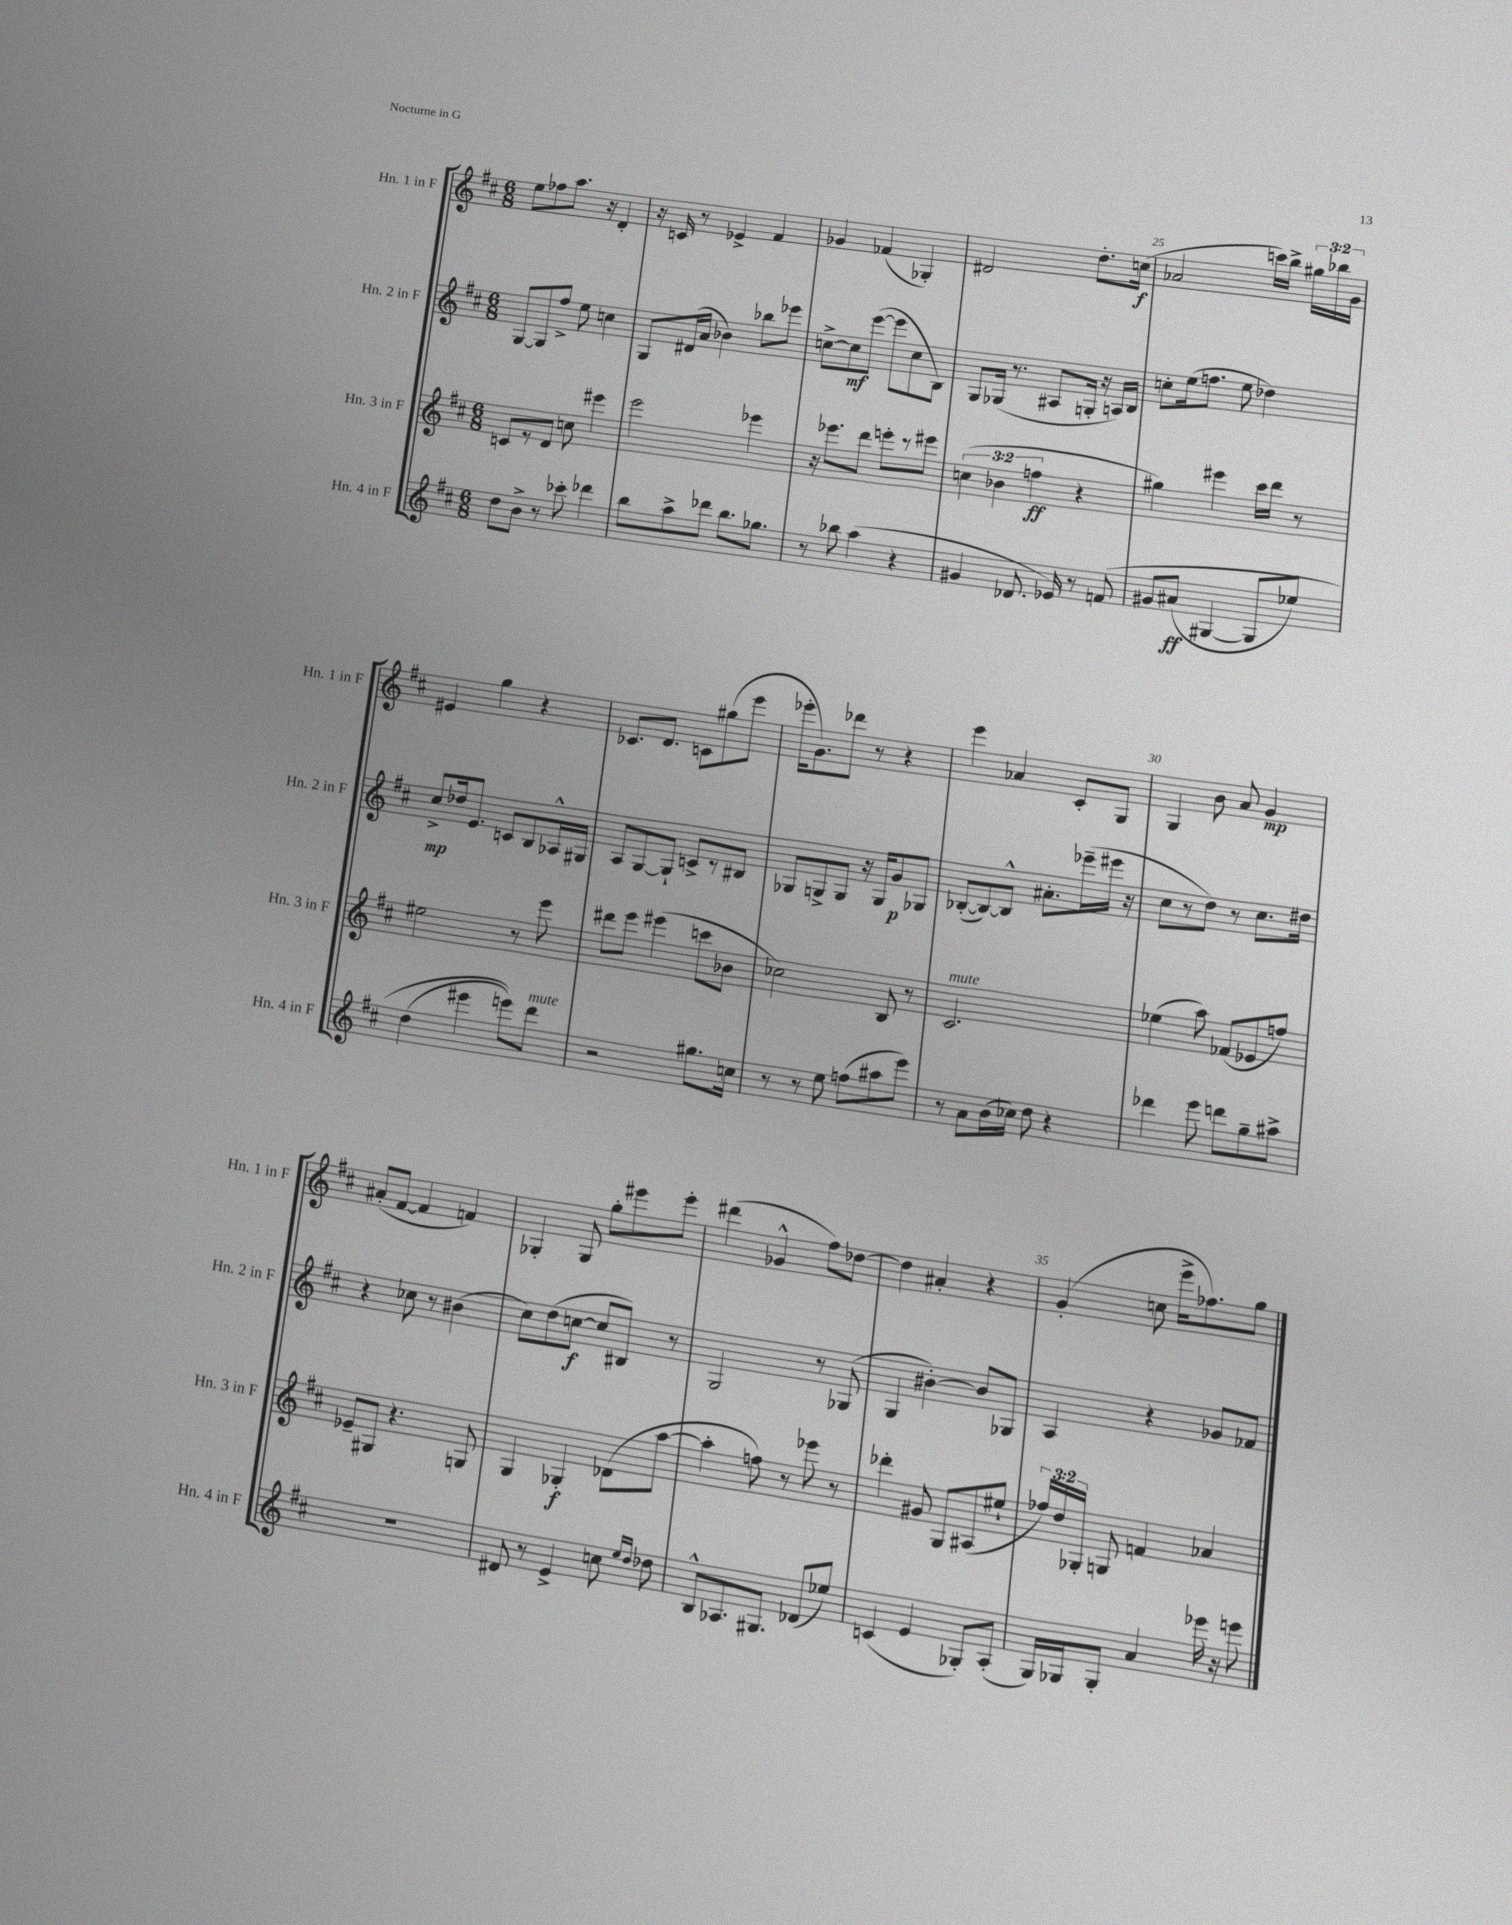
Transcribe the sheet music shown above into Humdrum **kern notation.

**kern	**dynam	**kern	**dynam	**kern	**dynam	**kern	**dynam
*part4	*part4	*part3	*part3	*part2	*part2	*part1	*part1
*staff4	*staff4	*staff3	*staff3	*staff2	*staff2	*staff1	*staff1
*I"Hn. 4 in F	*	*I"Hn. 3 in F	*	*I"Hn. 2 in F	*	*I"Hn. 1 in F	*
*I'Hn. 4 in F	*	*I'Hn. 3 in F	*	*I'Hn. 2 in F	*	*I'Hn. 1 in F	*
*clefG2	*	*clefG2	*	*clefG2	*	*clefG2	*
*k[f#c#]	*	*k[f#c#]	*	*k[f#c#]	*	*k[f#c#]	*
*M6/8	*	*M6/8	*	*M6/8	*	*M6/8	*
=21	=21	=21	=21	=21	=21	=21	=21
8dd\L	.	8cn/L	.	[8G/L	.	8ee\L	.
8b^\J	.	8r	.	8G/]	.	8ff-X\	.
8r	.	8d/J	.	8ff#^/J	.	8.aa\J	.
8ccc-X'\	.	8ccn\	.	8ee\	.	.	.
.	.	.	.	.	.	16r	.
4ddd-X\	.	4eee#X\	.	4ccn\	.	4d'/	.
=22	=22	=22	=22	=22	=22	=22	=22
8bb\L	.	2eee\	.	8G/L	.	16r	.
.	.	.	.	.	.	16cn/	.
8aa^\	.	.	.	(16d#X/L	.	8r	.
.	.	.	.	16a/JJ	.	.	.
8ddd-X\J	.	.	.	4b-X\)	.	4e-X^/	.
8.bb\L	.	.	.	.	.	.	.
.	.	4eee-X\	.	8bb-X\L	.	4f#/	.
8.gg-X\J	.	.	.	.	.	.	.
.	.	.	.	8eee-X\J	.	.	.
=23	=23	=23	=23	=23	=23	=23	=23
8r	.	16r	.	[8ccn^\L	.	4g-X/	.
.	.	8.eee-X\L	.	.	.	.	.
8bb-X\	.	.	.	8cc\]	mf	.	.
(4aa\	.	8ddd\J	.	([8eee\J	.	(4f-X/	.
.	.	8eeen'\L	.	8eee\L]	.	.	.
4r	.	8r	.	8cc\	.	4G-X'/)	.
.	.	8eee#X\J	.	8B\J)	.	.	.
=24	=24	=24	=24	=24	=24	=24	=24
4g#X/	.	(6ccn\	.	8G/L	.	2d#X/	.
.	.	.	.	(16G-X/Jk	.	.	.
.	.	6b-X\	.	.	.	.	.
.	.	.	.	8.r	.	.	.
8.d-X/	.	.	.	.	.	.	.
.	.	6ffn\	ff	.	.	.	.
.	.	.	.	8A#X/L	.	.	.
16e-X/)	.	.	.	.	.	.	.
8r	.	4r	.	16Gn'/Jk	.	8.dd'\L	.
.	.	.	.	16r	.	.	.
(8fn/	.	.	.	16An/LL)	.	.	.
.	.	.	.	16B/JJ	.	(16ccn\Jk	f
=25	=25	=25	=25	=25	=25	=25	=25
8g#X/L	.	4gg#X\)	.	8ccn'\L	.	2a-X/	.
(8a#X/J	ff	.	.	(16ee\k	.	.	.
.	.	.	.	8.ffn\J	.	.	.
[4G#X/	.	4eee#X\	.	.	.	.	.
.	.	.	.	8ee\	.	.	.
8G#/L]	.	16ccc#\LL	.	4dd-X\)	.	16cccn\LL)	.
.	.	16ddd\JJ	.	.	.	16bb^\JJ	.
8ee-X/J)	.	8r	.	.	.	24gg#X\LL	.
.	.	.	.	.	.	24bb-X\	.
.	.	.	.	.	.	24g\JJ	.
!!LO:LB:g=z
=26	=26	=26	=26	=26	=26	=26	=26
(4dd\	.	2ee#X\	.	8cc#^/L	mp	4e#X/	.
.	.	.	.	16dd-X/k	.	.	.
.	.	.	.	8.e/J	.	.	.
4eee#X\	.	.	.	.	.	4gg\	.
.	.	.	.	8cn/L	.	.	.
8eeen\L))	.	8r	.	8B/	.	4r	.
!LO:TX:a:i:t=mute	!	!	!	!	!	!	!
8ddd\J	.	8eee\	.	16A-X^^/L	.	.	.
.	.	.	.	16G#X/JJ	.	.	.
=27	=27	=27	=27	=27	=27	=27	=27
2r	.	8ddd#X\L	.	8A/L	.	8.c-X/L	.
.	.	8eee\J	.	[8G/	.	.	.
.	.	.	.	.	.	8.d/J	.
.	.	(4eee#X\	.	8G`/J]	.	.	.
.	.	.	.	8cn^/L	.	8cn\L	.
8.gg#X\L	.	8cccn\L	.	8r	.	(8gg#X\	.
.	.	8b-X\J	.	8B#X/J	.	8eee\J	.
16ccn\Jk	.	.	.	.	.	.	.
=28	=28	=28	=28	=28	=28	=28	=28
8r	.	2cc-X\)	.	8G-X/L	.	16eee-X'\KL	.
.	.	.	.	.	.	8.g\)	.
8r	.	.	.	8Gn^/	.	.	.
8ee\	.	.	.	8G/J	.	8ddd-X\J	.
(8ffn\L	.	.	.	16r	.	8r	.
.	.	.	.	16G/KL	.	.	.
8aa#X\	.	8B/	.	8g/	p	4r	.
8eee\J)	.	8r	.	8G-X/J	.	.	.
=29	=29	=29	=29	=29	=29	=29	=29
!	!	!LO:TX:a:i:t=mute	!	!	!	!	!
8r	.	2.c#/	.	([8B-X'/L	.	4eee\	.
8a\L	.	.	.	8B-/_)	.	.	.
(16b\L	.	.	.	8B-^^/J]	.	4a-X/	.
16cc-X\JJ)	.	.	.	.	.	.	.
8dd\	.	.	.	8.a#X'\L	.	.	.
4r	.	.	.	.	.	8c#'/L	.
.	.	.	.	(16eee-X~\L	.	.	.
.	.	.	.	16eee#X\JJ	.	8G/J	.
.	.	.	.	16r	.	.	.
=30	=30	=30	=30	=30	=30	=30	=30
4ddd-X\	.	(4ee-X\	.	8cc#\L	.	4G/	.
.	.	.	.	8r	.	.	.
8eee\	.	8aa\)	.	8dd\J)	.	8b\	.
8dddn\L	.	(8f-X/L	.	8r	.	8a/	.
8gg~\	.	8e-X/	.	8.cc#\L	.	4g/	mp
8aa#X^\J	.	8ffn/J)	.	.	.	.	.
.	.	.	.	16dd#X\Jk	.	.	.
!!LO:LB:g=z
=31	=31	=31	=31	=31	=31	=31	=31
2.r	.	8e-X~/L	.	4r	.	(8a#X'/L	.
.	.	8G#X/J	.	.	.	[8f#/J	.
.	.	4.r	.	8cc-X\	.	4f#/]	.
.	.	.	.	8r	.	.	.
.	.	.	.	(4b#X\	.	4fn/)	.
.	.	8Gn/	.	.	.	.	.
=32	=32	=32	=32	=32	=32	=32	=32
8d#X/	.	4G/	.	8cc#\L)	.	4G-X'/	.
8r	.	.	.	(8dd\	.	.	.
4e^/	.	4G-X'/	f	[8ccn\J	f	8G-/	.
.	.	.	.	8cc/L]	.	8gg'\L	.
8ccn\	.	(8d-X\L	.	8B#X/J)	.	8eee#X\	.
16qqee/LL	.	.	.	.	.	.	.
16qqdd/JJ	.	.	.	.	.	.	.
8dd-X\	.	[8aa\J	.	8r	.	8eee#'\J	.
=33	=33	=33	=33	=33	=33	=33	=33
8B^^/L	.	4aa'\]	.	2G/	.	(4ddd#X\	.
8.A-X/	.	.	.	.	.	.	.
.	.	8ffn\)	.	.	.	4g-X^^/	.
8.G#X/J	.	.	.	.	.	.	.
.	.	8r	.	.	.	.	.
(8d-X/L	.	8eee-X\	.	8r	.	8ff#\L)	.
8ee-X/J)	.	8r	.	(8G-X/	.	[8dd-X\J	.
=34	=34	=34	=34	=34	=34	=34	=34
(4cn/	.	4ddd-X'\	.	4G/	.	4dd-\]	.
4e/	.	8g#X/	.	[4b#X'\)	.	4a#X'/	.
.	.	8G/L	.	.	.	.	.
8G-X'/L)	.	(8A#X/	.	8b#/L]	.	4r	.
(8A'/J	.	8ee#X`/J	.	8G-X/J	.	.	.
=35	=35	=35	=35	=35	=35	=35	=35
16G/LL)	.	24ff-X/LL)	.	4A/	.	(4g'/	.
.	.	24dd/	.	.	.	.	.
16G-X/J	.	.	.	.	.	.	.
.	.	24G-X'/JJ	.	.	.	.	.
8G-'/J	.	8Gn/	.	.	.	.	.
4a/	.	4fn/	.	4r	.	8ccn\	.
.	.	.	.	.	.	16eee^\KL	.
.	.	.	.	.	.	8.ff-X\)	.
16eee-X\	.	4a-X/	.	8g-X/L	.	.	.
16r	.	.	.	.	.	.	.
8eeen\	.	.	.	8f-X/J	.	8gg\J	.
==	==	==	==	==	==	==	==
*-	*-	*-	*-	*-	*-	*-	*-
